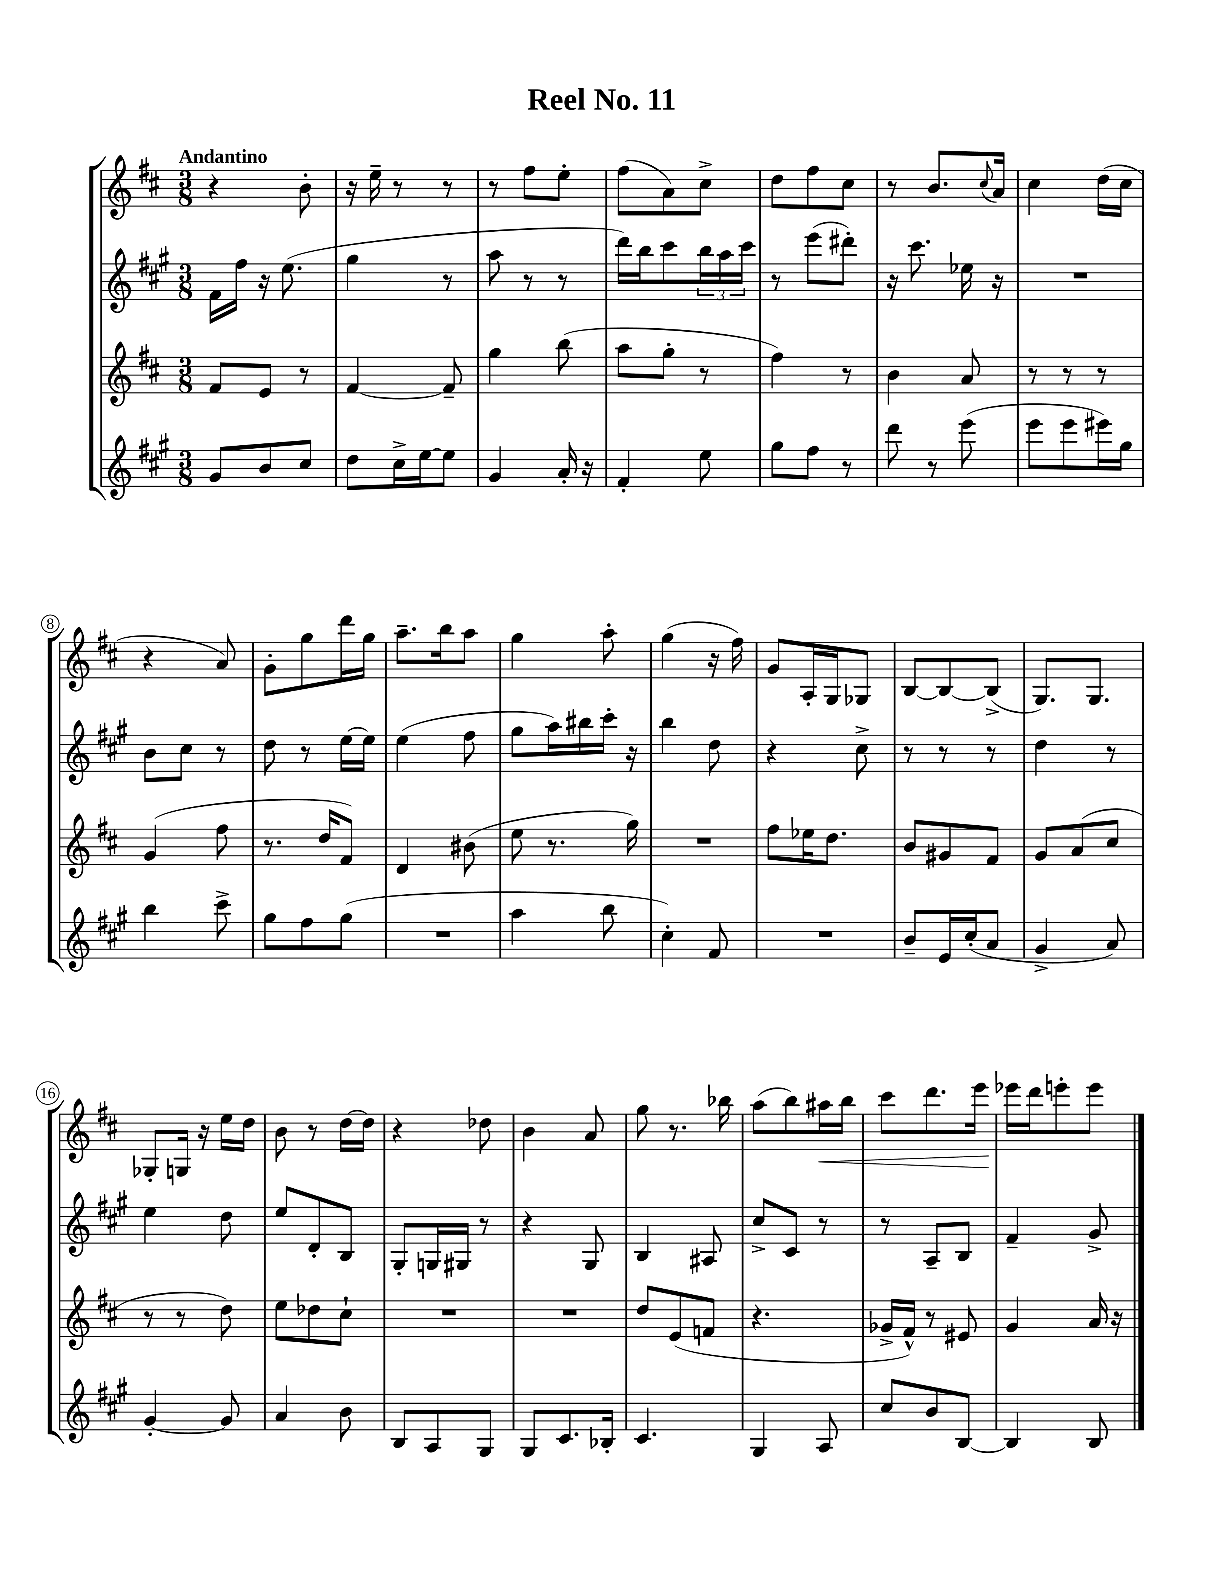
\header { title = "Reel No. 11" }
<<
\new StaffGroup <<
\new Staff = "s0" {
    \clef treble \key d \major \numericTimeSignature \time 3/8 \tempo "Andantino"
    r4 b'8-. |
    r16 e''16-- r8 r8 |
    r8 fis''8 e''8-. |
    fis''8( a'8) cis''8-> |
    d''8 fis''8 cis''8 |
    r8 b'8. \appoggiatura { cis''8 } a'16 |
    cis''4 d''16( cis''16 |
    r4 a'8) |
    g'8-. g''8 d'''16 g''16 |
    a''8.-- b''16 a''8 |
    g''4 a''8-. |
    g''4( r16 fis''16) |
    g'8 a16-. g16 ges8 |
    b8~ b8~ b8->( |
    g8.) g8. |
    ges8-. g16 r16 e''16 d''16 |
    b'8 r8 d''16~ d''16 |
    r4 des''8 |
    b'4 a'8 |
    g''8 r8. bes''16 |
    a''8( b''8) ais''16\< b''16 |
    cis'''8 d'''8. e'''16 |
    ees'''16\! d'''16 e'''8-. e'''8 \bar "|." |
}
\new Staff = "s1" {
    \clef treble \key a \major \numericTimeSignature \time 3/8
    fis'16 fis''16 r16 e''8.( |
    gis''4 r8 |
    a''8 r8 r8 |
    d'''16) b''16 cis'''8 \tuplet 3/2 { b''16 a''16 cis'''16 } |
    r8 e'''8( dis'''8-.) |
    r16 cis'''8. ees''16 r16 |
    R4. |
    b'8 cis''8 r8 |
    d''8 r8 e''16~ e''16 |
    e''4( fis''8 |
    gis''8 a''16) bis''16 cis'''16-. r16 |
    b''4 d''8 |
    r4 cis''8-> |
    r8 r8 r8 |
    d''4 r8 |
    e''4 d''8 |
    e''8 d'8-. b8 |
    gis8-. g16 gis16 r8 |
    r4 gis8 |
    b4 ais8 |
    cis''8-> cis'8 r8 |
    r8 a8-- b8 |
    fis'4-- gis'8-> \bar "|." |
}
\new Staff = "s2" {
    \clef treble \key d \major \numericTimeSignature \time 3/8
    fis'8 e'8 r8 |
    fis'4~ fis'8-- |
    g''4 b''8( |
    a''8 g''8-. r8 |
    fis''4) r8 |
    b'4 a'8 |
    r8 r8 r8 |
    g'4( fis''8 |
    r8. d''16 fis'8) |
    d'4 bis'8( |
    e''8 r8. g''16) |
    R4. |
    fis''8 ees''16 d''8. |
    b'8 gis'8 fis'8 |
    g'8 a'8( cis''8 |
    r8 r8 d''8) |
    e''8 des''8 cis''8-! |
    R4. |
    R4. |
    d''8 e'8( f'8 |
    r4. |
    ges'16-> fis'16-^) r8 eis'8 |
    g'4 a'16 r16 \bar "|." |
}
\new Staff = "s3" {
    \clef treble \key a \major \numericTimeSignature \time 3/8
    gis'8 b'8 cis''8 |
    d''8 cis''16-> e''16~ e''8 |
    gis'4 a'16-. r16 |
    fis'4-. e''8 |
    gis''8 fis''8 r8 |
    d'''8 r8 e'''8( |
    e'''8 e'''8 eis'''16) gis''16 |
    b''4 cis'''8-> |
    gis''8 fis''8 gis''8( |
    R4. |
    a''4 b''8 |
    cis''4-.) fis'8 |
    R4. |
    b'8-- e'16 cis''16-.( a'8 |
    gis'4-> a'8) |
    gis'4~-. gis'8 |
    a'4 b'8 |
    b8 a8 gis8 |
    gis8 cis'8. bes16-. |
    cis'4. |
    gis4 a8 |
    cis''8 b'8 b8~ |
    b4 b8 \bar "|." |
}
>>
>>
\layout { \context { \Score \override BarNumber.stencil = #(make-stencil-circler 0.1 0.3 ly:text-interface::print) } }
